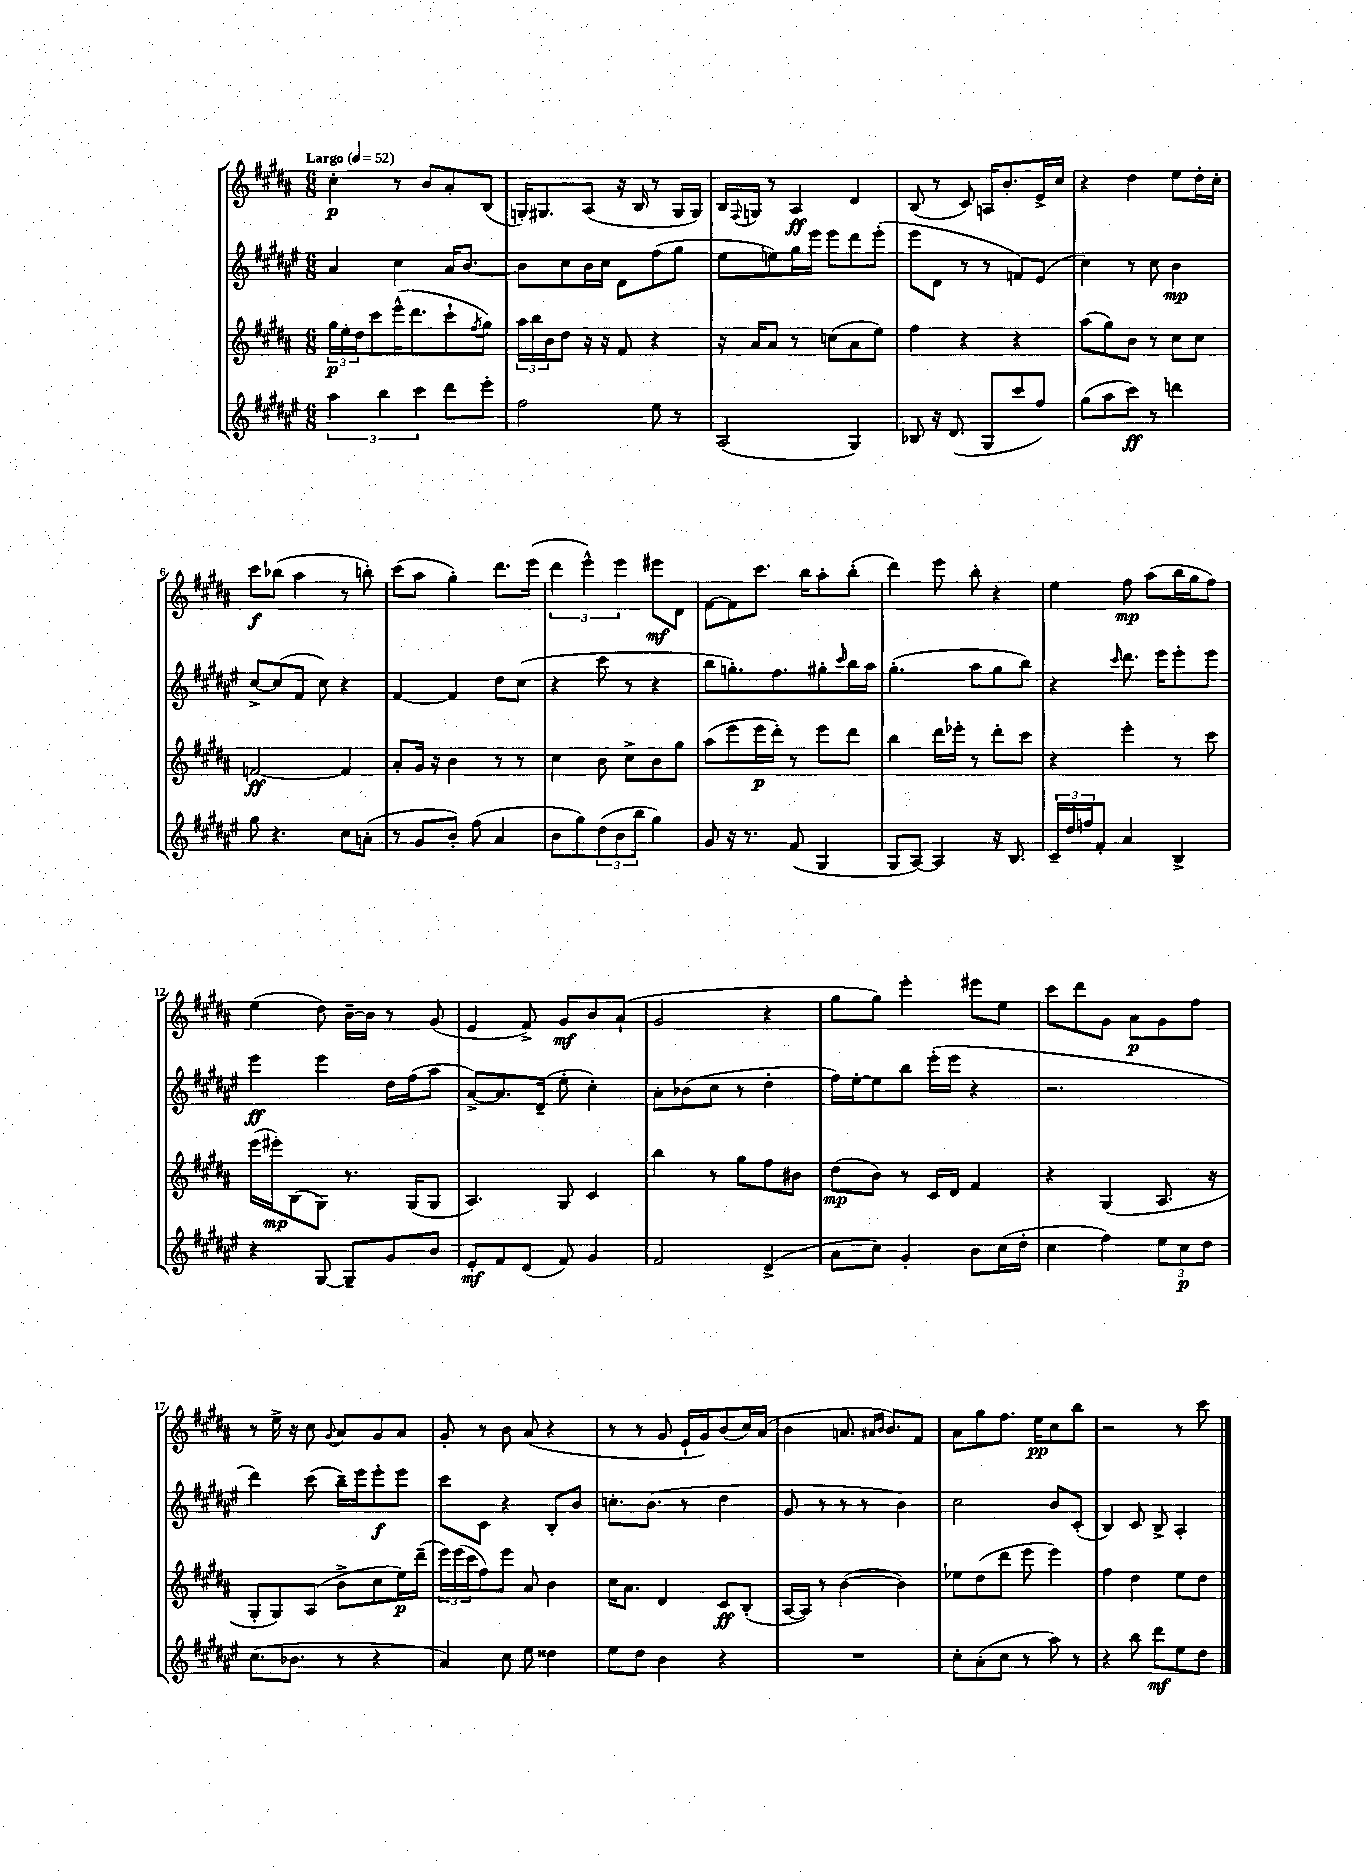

**kern	**dynam	**kern	**dynam	**kern	**dynam	**kern	**dynam
*part4	*part4	*part3	*part3	*part2	*part2	*part1	*part1
*staff4	*staff4	*staff3	*staff3	*staff2	*staff2	*staff1	*staff1
*clefG2	*	*clefG2	*	*clefG2	*	*clefG2	*
*k[f#c#g#d#a#e#]	*	*k[f#c#g#d#a#]	*	*k[f#c#g#d#a#e#]	*	*k[f#c#g#d#a#]	*
*M6/8	*	*M6/8	*	*M6/8	*	*M6/8	*
*MM52	*	*MM52	*	*MM52	*	*MM52	*
=1	=1	=1	=1	=1	=1	=1	=1
!	!	!	!	!	!	!LO:TX:a:B:t=Largo	!
6aa#\	.	24gg#\LL	p	4a#/	.	4cc#'\	p
.	.	24ee'\	.	.	.	.	.
.	.	24dd#\J	.	.	.	.	.
.	.	8ccc#\	.	.	.	.	.
6bb\	.	.	.	.	.	.	.
.	.	(16eee^^\K	.	4cc#\	.	8r	.
.	.	8.ddd#\	.	.	.	.	.
6ccc#\	.	.	.	.	.	.	.
.	.	.	.	.	.	8b/L	.
8ddd#\L	.	8ccc#`\	.	16a#/KL	.	8a#'/	.
.	.	.	.	[8.b/J	.	.	.
.	.	8qff#/	.	.	.	.	.
8eee#'\J	.	8gg#\J)	.	.	.	(8B/J	.
=2	=2	=2	=2	=2	=2	=2	=2
2ff#\	.	24aa#\LL	.	8b\L]	.	16Gn'/KL)	.
.	.	24bb\	.	.	.	.	.
.	.	.	.	.	.	8.G#X/	.
.	.	24b\J	.	.	.	.	.
.	.	8dd#\J	.	8cc#\	.	.	.
.	.	16r	.	16b\L	.	(8A#/J	.
.	.	16r	.	16cc#\JJ	.	.	.
.	.	8f#/	.	8d#\L	.	16r	.
.	.	.	.	.	.	16B/	.
8ee#\	.	4r	.	(8ff#\	.	8r	.
8r	.	.	.	8gg#\J	.	16G#/LL	.
.	.	.	.	.	.	16G#/JJ)	.
=3	=3	=3	=3	=3	=3	=3	=3
(2A#/	.	16r	.	8ee#\L	.	16B/LL	.
.	.	.	.	.	.	8qqF#/	.
.	.	16a#/KL	.	.	.	16Gn/JJ	.
.	.	8a#/J	.	8een\)	.	8r	.
.	.	8r	.	16gg#\L	.	4A#/	ff
.	.	.	.	16eee#\JJ	.	.	.
.	.	(8ccn\L	.	8eee#\L	.	.	.
4G#/)	.	8a#\	.	8ddd#\	.	4d#/	.
.	.	8ee\J)	.	(8eee#'\J	.	.	.
=4	=4	=4	=4	=4	=4	=4	=4
8B-X/	.	4ff#\	.	8eee#\L	.	(8B/	.
16r	.	.	.	8d#\J	.	8r	.
(8.d#/	.	.	.	.	.	.	.
.	.	4r	.	8r	.	8c#/)	.
8G#/L	.	.	.	8r	.	16An/KL	.
.	.	.	.	.	.	8.b'/	.
8ccc#/	.	4r	.	8fn/L)	.	.	.
8ff#/J)	.	.	.	(8e#/J	.	16e^/L	.
.	.	.	.	.	.	16cc#/JJ	.
=5	=5	=5	=5	=5	=5	=5	=5
(8gg#\L	.	(8aa#\L	.	4cc#\)	.	4r	.
8aa#\	.	8gg#\)	.	.	.	.	.
8ccc#\J)	ff	8b\J	.	8r	.	4dd#\	.
8r	.	8r	.	8cc#\	.	.	.
4dddn\	.	8cc#\L	.	4b\	mp	8ee\L	.
.	.	8cc#\J	.	.	.	16dd#'\L	.
.	.	.	.	.	.	16cc#'\JJ	.
!!LO:LB:g=z
=6	=6	=6	=6	=6	=6	=6	=6
8gg#\	.	[2fn/	ff	[8cc#^/L	.	8ccc#\L	f
4.r	.	.	.	(8cc#/]	.	(8bb-X\J	.
.	.	.	.	8f#/J	.	4aa#\	.
.	.	.	.	8cc#\)	.	.	.
8cc#\L	.	4f/]	.	4r	.	8r	.
(8an'\J	.	.	.	.	.	8bbn'\)	.
=7	=7	=7	=7	=7	=7	=7	=7
8r	.	8a#'/L	.	[4f#/	.	(8ccc#\L	.
8g#/L	.	16g#/Jk	.	.	.	8aa#\J	.
.	.	16r	.	.	.	.	.
8b'/J)	.	4b\	.	4f#/]	.	4gg#'\)	.
(8ff#\	.	.	.	.	.	.	.
4a#/	.	8r	.	8dd#\L	.	8.ddd#\L	.
.	.	8r	.	(8cc#\J	.	.	.
.	.	.	.	.	.	(16eee\Jk	.
=8	=8	=8	=8	=8	=8	=8	=8
8b\L	.	4cc#\	.	4r	.	6ddd#\	.
8gg#\)	.	.	.	.	.	.	.
.	.	.	.	.	.	6eee^^\)	.
(12dd#\	.	8b\	.	8ccc#\	.	.	.
12b\	.	.	.	.	.	6eee\	.
.	.	8cc#^\L	.	8r	.	.	.
12bb\J	.	.	.	.	.	.	.
4gg#\)	.	8b\	.	4r	.	8eee#X\L	mf
.	.	8gg#\J	.	.	.	8d#\J	.
=9	=9	=9	=9	=9	=9	=9	=9
8g#/	.	(8aa#\L	.	8bb\L	.	[8f#\L	.
16r	.	8eee\	.	8.ggn'\)	.	8f#\]	.
8.r	.	.	.	.	.	.	.
.	.	16eee\L	p	.	.	8.ccc#\J	.
.	.	16ddd#'\JJ)	.	8.ff#\	.	.	.
(8f#/	.	8r	.	.	.	.	.
.	.	.	.	.	.	16bb\KL	.
4G#/	.	8eee\L	.	8gg#X'\	.	8aa#'\	.
.	.	.	.	16qqccc#/	.	.	.
.	.	8ddd#\J	.	16bb\L	.	(8bb'\J	.
.	.	.	.	16aa#\JJ	.	.	.
=10	=10	=10	=10	=10	=10	=10	=10
8G#/L	.	4bb\	.	(4.gg#'\	.	4ddd#\)	.
[8A#/J)	.	.	.	.	.	.	.
4A#/]	.	16ddd#\LL	.	.	.	8eee\	.
.	.	16eee-X'\JJ	.	.	.	.	.
.	.	8r	.	8aa#\L	.	8bb'\	.
16r	.	8ddd#'\L	.	8gg#\	.	4r	.
8.B/	.	.	.	.	.	.	.
.	.	8ccc#\J	.	8bb\J)	.	.	.
=11	=11	=11	=11	=11	=11	=11	=11
24c#~/LL	.	4r	.	4r	.	4ee\	.
24dd#/	.	.	.	.	.	.	.
24ffn/J	.	.	.	.	.	.	.
8f#'/J	.	.	.	.	.	.	.
.	.	.	.	16qqccc#/	.	.	.
4a#/	.	4eee'\	.	8.ddd#\	.	8ff#\	mp
.	.	.	.	.	.	(8aa#\L	.
.	.	.	.	16eee#\KL	.	.	.
4B^/	.	8r	.	8eee#'\	.	16bb\L	.
.	.	.	.	.	.	16gg#\J	.
.	.	8ccc#\	.	8eee#\J	.	8ff#\J)	.
!!LO:LB:g=z
=12	=12	=12	=12	=12	=12	=12	=12
4r	.	(16eee\LL	.	4eee#\	ff	(4ee\	.
.	.	16eee#X'\J)	mp	.	.	.	.
.	.	(8B\	.	.	.	.	.
[8G#/	.	8G#\J)	.	4eee#\	.	8dd#\)	.
8G#~/L]	.	8.r	.	.	.	[16b~\LL	.
.	.	.	.	.	.	16b\JJ]	.
8g#/	.	.	.	16dd#\LL	.	8r	.
.	.	(16G#/KL	.	(16ff#\J	.	.	.
8b/J	.	8G#/J	.	8aa#\J	.	(8g#/	.
=13	=13	=13	=13	=13	=13	=13	=13
8e#'/L	mf	4.A#/)	.	[8a#^/L)	.	4e/	.
8f#/	.	.	.	8.a#/]	.	.	.
(8d#/J	.	.	.	.	.	8f#^/)	.
.	.	.	.	(16d#~/Jk	.	.	.
8f#/)	.	8G#/	.	8ee#'\	.	8g#/L	mf
4g#/	.	4c#/	.	4cc#'\)	.	8b/	.
.	.	.	.	.	.	(8a#`/J	.
=14	=14	=14	=14	=14	=14	=14	=14
2f#/	.	4bb\	.	8a#'\L	.	2g#/	.
.	.	.	.	(8b-X\	.	.	.
.	.	8r	.	8cc#\J	.	.	.
.	.	8gg#\L	.	8r	.	.	.
(4d#^/	.	8ff#\	.	4dd#'\	.	4r	.
.	.	8b#X\J	.	.	.	.	.
=15	=15	=15	=15	=15	=15	=15	=15
8a#\L	.	(8dd#\L	mp	16ff#\LL)	.	8gg#\L	.
.	.	.	.	[16ee#'\J	.	.	.
8cc#\J)	.	8b\J)	.	8ee#\]	.	8gg#\J)	.
4g#'/	.	8r	.	8bb\J	.	4eee'\	.
.	.	16c#/LL	.	(16eee#'\LL	.	.	.
.	.	16d#/JJ	.	16eee#\JJ	.	.	.
8b\L	.	4f#/	.	4r	.	8eee#X\L	.
(16cc#\L	.	.	.	.	.	8ee\J	.
16dd#'\JJ	.	.	.	.	.	.	.
=16	=16	=16	=16	=16	=16	=16	=16
4cc#\	.	4r	.	2.r	.	8ccc#\L	.
.	.	.	.	.	.	8ddd#\	.
4ff#\)	.	(4G#/	.	.	.	8g#\J	.
.	.	.	.	.	.	8a#\L	p
12ee#\L	.	8.A#/	.	.	.	8g#\	.
12cc#\	p	.	.	.	.	.	.
.	.	.	.	.	.	8ff#\J	.
12dd#\J	.	.	.	.	.	.	.
.	.	16r	.	.	.	.	.
!!LO:LB:g=z
=17	=17	=17	=17	=17	=17	=17	=17
(8.cc#\L	.	8G#'/L	.	4ddd#\)	.	8r	.
.	.	8G#/)	.	.	.	16ee^\	.
8.b-X\J	.	.	.	.	.	16r	.
.	.	(8A#/J	.	(8ccc#\	.	8cc#\	.
.	.	.	.	.	.	8qqg#/	.
8r	.	8b^\L	.	16bb~\LL)	.	8a#/L	.
.	.	.	.	16eee#\J	.	.	.
4r	.	8cc#\	.	8eee#'\	f	8g#/	.
.	.	16ee\L)	p	8eee#\J	.	8a#/J	.
.	.	(16ddd#~\JJ	.	.	.	.	.
=18	=18	=18	=18	=18	=18	=18	=18
4a#/)	.	24eee\LL)	.	8ccc#\L	.	8g#'/	.
.	.	(24eee\	.	.	.	.	.
.	.	24ccc#\J	.	.	.	.	.
.	.	8ff#\)	.	8c#\J	.	8r	.
8cc#\	.	8eee\J	.	4r	.	8b\	.
8ee#\	.	8a#/	.	.	.	(8a#/	.
4dd##X\	.	4b\	.	8B'/L	.	4r	.
.	.	.	.	8b/J	.	.	.
=19	=19	=19	=19	=19	=19	=19	=19
8ee#\L	.	16cc#\KL	.	8.ccn'\L	.	8r	.
.	.	8.a#\J	.	.	.	.	.
8dd#\J	.	.	.	.	.	8r	.
.	.	.	.	(8.b\J	.	.	.
4b\	.	4d#/	.	.	.	8g#/	.
.	.	.	.	8r	.	16e`/LL	.
.	.	.	.	.	.	16g#/J)	.
4r	.	8c#/L	ff	4dd#\	.	(8b/	.
.	.	(8B'/J	.	.	.	16cc#/L)	.
.	.	.	.	.	.	(16a#/JJ	.
=20	=20	=20	=20	=20	=20	=20	=20
2.r	.	[16A#/LL	.	8g#/	.	4b\	.
.	.	16A#/JJ])	.	.	.	.	.
.	.	8r	.	8r	.	.	.
.	.	([4b\	.	8r	.	8.an/	.
.	.	.	.	8r	.	.	.
.	.	.	.	.	.	16qqa#X/LL	.
.	.	.	.	.	.	16qqb/JJ	.
.	.	.	.	.	.	8.b/L)	.
.	.	4b\])	.	4b\)	.	.	.
.	.	.	.	.	.	8f#/J	.
=21	=21	=21	=21	=21	=21	=21	=21
8cc#'\L	.	8ee-X\L	.	2cc#\	.	8a#\L	.
(8a#'\	.	(8dd#\	.	.	.	8gg#\	.
8cc#\J	.	8ddd#\J	.	.	.	8.ff#\J	.
8r	.	8eee\	.	.	.	.	.
.	.	.	.	.	.	16ee\KL	pp
8aa#\)	.	4eee\)	.	8b/L	.	8cc#\	.
8r	.	.	.	(8c#'/J	.	8bb\J	.
=22	=22	=22	=22	=22	=22	=22	=22
4r	.	4ff#\	.	4B/)	.	2r	.
8bb\	.	4dd#\	.	8c#/	.	.	.
8ddd#\L	mf	.	.	8B^/	.	.	.
8ee#\	.	8ee\L	.	4A#'/	.	8r	.
8dd#\J	.	8dd#\J	.	.	.	8ccc#\	.
==	==	==	==	==	==	==	==
*-	*-	*-	*-	*-	*-	*-	*-
